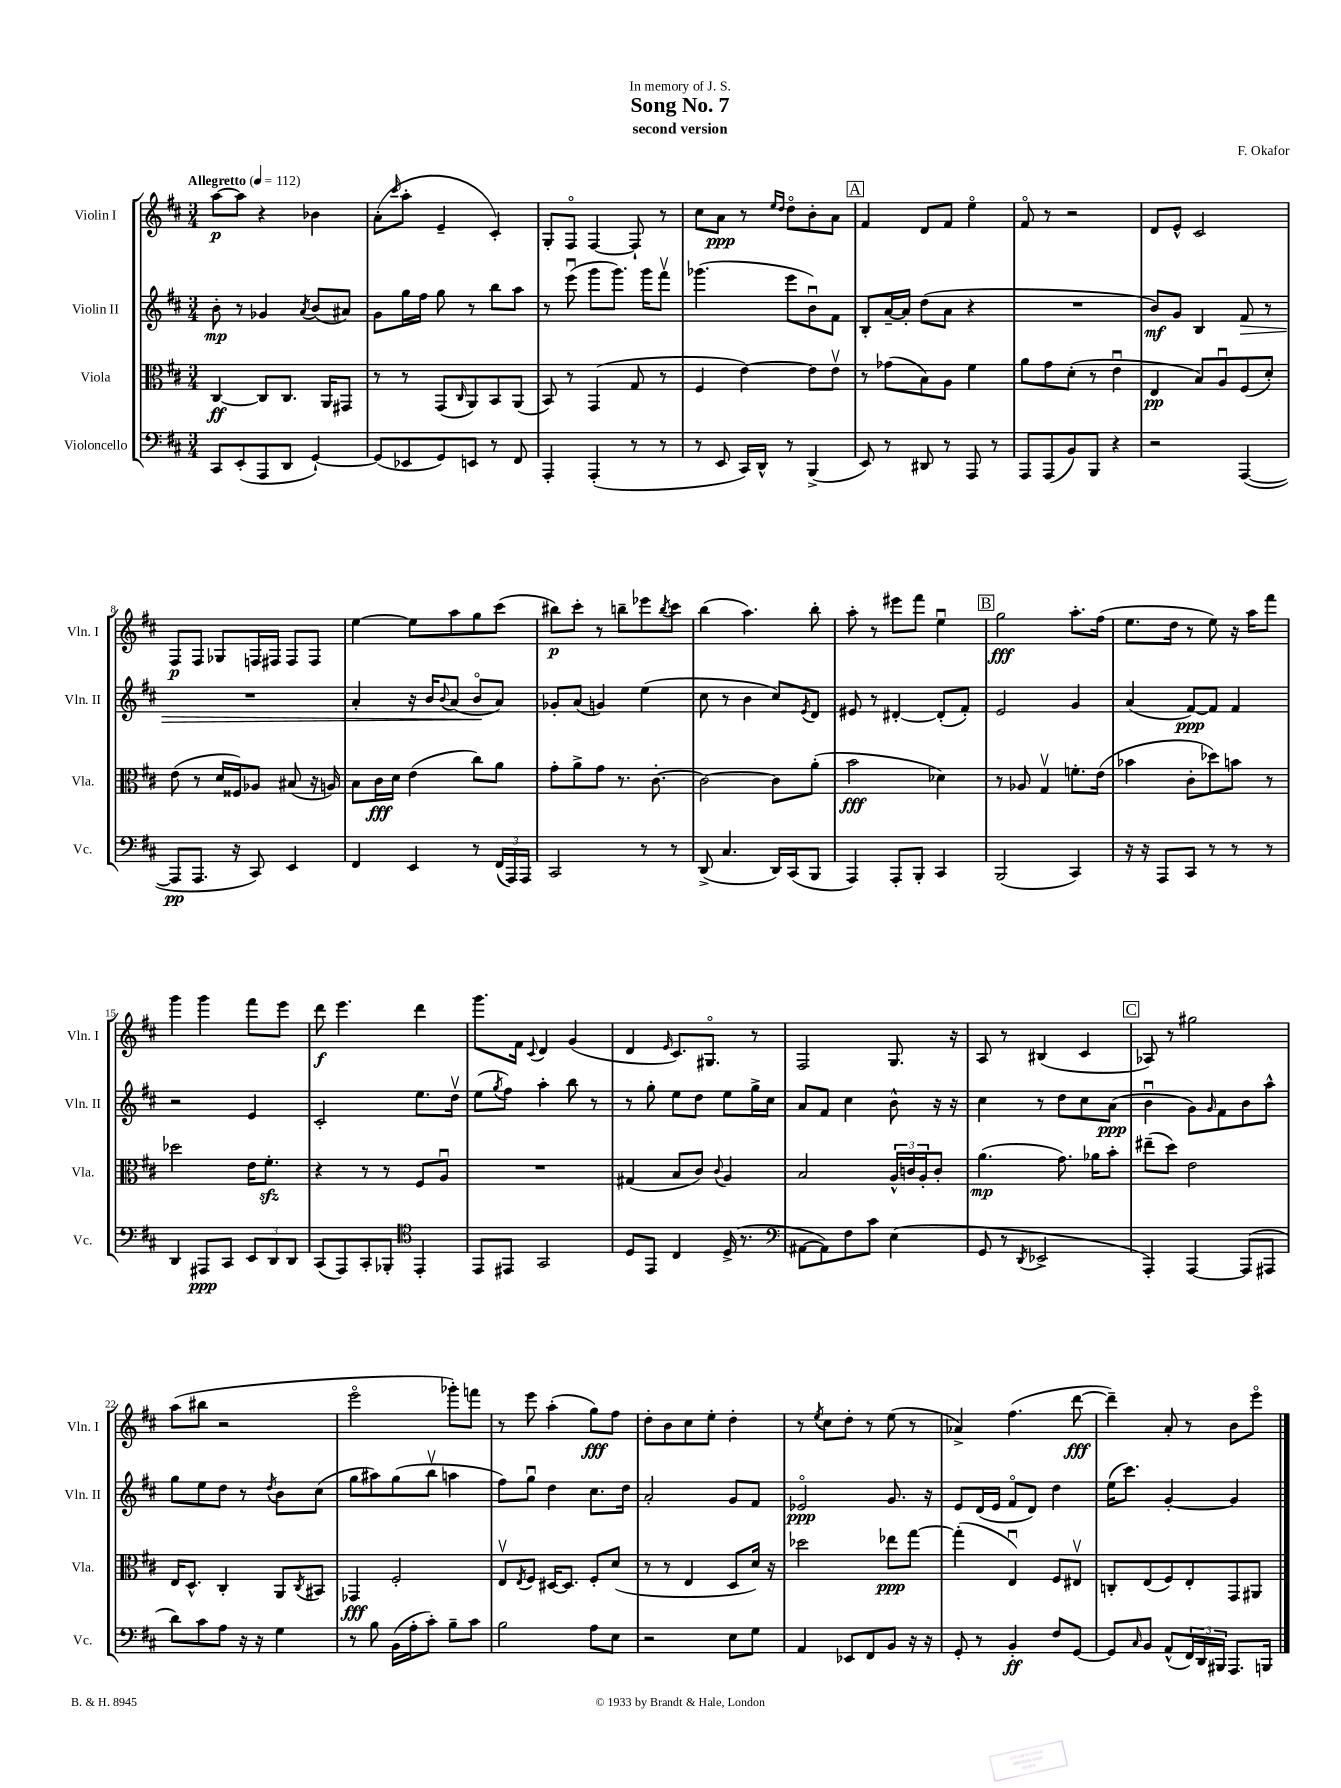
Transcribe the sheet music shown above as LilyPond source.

\header { title = "Song No. 7" composer = "F. Okafor" subtitle = "second version" dedication = "In memory of J. S." }
<<
\new StaffGroup <<
\new Staff = "s0" \with { instrumentName = "Violin I" shortInstrumentName = "Vln. I" } {
    \clef treble \key d \major \numericTimeSignature \time 3/4 \tempo "Allegretto" 4 = 112
    a''8~\p a''8 r4 bes'4 |
    a'8-.( \grace { cis'''16 } a''8-. e'4-- cis'4-.) |
    g8-. fis8\flageolet fis4~ fis8-! r8 |
    cis''8 a'8\ppp r8 \grace { e''16 d''16 } d''8\flageolet b'8-. a'8 |
    \mark \markup { \box "A" } fis'4 d'8 fis'8 e''4\flageolet |
    fis'8\flageolet r8 r2 |
    d'8 e'8-^ cis'2 |
    fis8\p fis8 ges8 f16 fis16 fis8 fis8 |
    e''4~ e''8 a''8 g''8 cis'''8( |
    bis''8\p) cis'''8-. r8 b''8-- ees'''8 \acciaccatura { b''8 } cis'''8 |
    b''4( a''4.) b''8-. |
    a''8-. r8 eis'''8 fis'''8 e''4\downbow |
    \mark \markup { \box "B" } g''2\fff a''8.-. fis''16( |
    e''8. d''16 r8 e''8) r16 a''16 fis'''8 |
    g'''4 g'''4 fis'''8 e'''8 |
    d'''8\f e'''4. d'''4 |
    g'''8. fis'16 \appoggiatura { cis'8 } d'4 g'4( |
    d'4 \grace { e'16 } cis'8.) gis8.\flageolet r8 |
    fis2 g8. r16 |
    a8 r8 bis4( cis'4 |
    \mark \markup { \box "C" } aes8) r8 gis''2 |
    a''8( bis''8 r2 |
    e'''2\flageolet ges'''8-.) f'''8 |
    r8 e'''8 a''4-.( g''8\fff) fis''8 |
    d''8-. b'8 cis''8 e''8-. d''4-. |
    r8 \acciaccatura { e''8 } cis''8 d''8-. r8 e''8( r8 |
    aes'4->) fis''4.( d'''8~\fff |
    d'''4--) a'8-. r8 b'8 e'''8\flageolet \bar "|." |
}
\new Staff = "s1" \with { instrumentName = "Violin II" shortInstrumentName = "Vln. II" } {
    \clef treble \key d \major \numericTimeSignature \time 3/4
    b'8-.\mp r8 ges'4 \acciaccatura { a'8 } b'8( ais'8) |
    g'8 g''16 fis''16 g''8 r8 b''8 a''8 |
    r8 e'''8\downbow( g'''8 g'''8.) g'''16 fis'''8\upbow |
    ges'''4.( e'''8 b'8\downbow) fis'8 |
    \mark \markup { \box "A" } b8-. a'16~-- a'16-. d''8( a'8 r4 |
    R2. |
    b'8\mf) g'8 b4 fis'8\> r8 |
    R2. |
    a'4-. r16 b'16 \appoggiatura { b'8 } a'8( b'8\flageolet\! a'8) |
    ges'8-. a'8( g'4) e''4( |
    cis''8 r8 b'4 cis''8) \acciaccatura { e'8 } d'8 |
    eis'8 r8 dis'4~-. dis'8-.( fis'8-.) |
    \mark \markup { \box "B" } e'2 g'4 |
    a'4( fis'8~\ppp) fis'8 fis'4 |
    r2 e'4 |
    cis'2-. e''8. d''16\upbow |
    e''8( \acciaccatura { g''8 } fis''8) a''4-. b''8 r8 |
    r8 g''8-. e''8 d''8 e''8 g''16-> cis''16 |
    a'8 fis'8 cis''4 b'8-^ r16 r16 |
    cis''4 r8 d''8 cis''8 a'8\ppp( |
    \mark \markup { \box "C" } b'4\downbow g'8) \grace { g'16 } fis'8 b'8 a''8-^ |
    g''8 e''8 d''8 r8 \acciaccatura { d''8 } b'8 cis''8( |
    g''8 ais''8) g''8( b''8\upbow a''4 |
    fis''8) g''8\downbow d''4 cis''8. d''16 |
    a'2-. g'8 fis'8 |
    ees'2\flageolet\ppp g'8. r16 |
    e'8 d'16( e'16 fis'8\flageolet d'8) d''4 |
    e''16( cis'''8.) g'4~-. g'4 \bar "|." |
}
\new Staff = "s2" \with { instrumentName = "Viola" shortInstrumentName = "Vla." } {
    \clef alto \key d \major \numericTimeSignature \time 3/4
    cis4~\ff cis8 cis8. a,16 gis,8 |
    r8 r8 g,8( \grace { cis16 } a,8) b,8 a,8( |
    b,8) r8 g,4( g8 r8 |
    fis4 e'4~) e'8 e'8\upbow |
    \mark \markup { \box "A" } r8 ges'8( b8) a8 fis'4 |
    a'8 g'8 d'8-.( r8 e'4\downbow |
    e4\pp b8) a8\downbow fis8( d'8-.) |
    e'8( r8 d'16 fisis16) aes8 bis8( r16 a16) |
    b8 cis'16\fff d'16 e'4( cis''8) a'8 |
    g'8-. a'8-> g'8 r8. cis'8.~-. |
    cis'2~ cis'8 a'8-.( |
    b'2\fff des'4) |
    \mark \markup { \box "B" } r8 aes8 g4\upbow f'8.-. e'16( |
    bes'4 cis'8-. des''8) b'8 r8 |
    des''2 e'16 fis'8.-.\sfz |
    r4 r8 r8 fis8 a8\downbow |
    R2. |
    gis4( b8 cis'8) \appoggiatura { cis'8 } a4 |
    b2 \tuplet 3/2 { a16-^ c'16 a16-. } c'8-. |
    a'4.\mp( g'8.) aes'16 b'8-. |
    \mark \markup { \box "C" } eis''8--( d''8) e'2 |
    e16 d8.-^ cis4-. a,8 \acciaccatura { cis8 } bis,8 |
    ges,4\fff fis2-. |
    e8\upbow \acciaccatura { e8 } fis8 dis16~ dis8. fis8-. d'8( |
    r8 r8 e4 d8 d'16) r16 |
    des''2 ees''8\ppp g''8~ |
    g''4-.( e4\downbow) fis8 eis8\upbow |
    c8-. e8( fis8) e8-. g,8 ais,8 \bar "|." |
}
\new Staff = "s3" \with { instrumentName = "Violoncello" shortInstrumentName = "Vc." } {
    \clef bass \key d \major \numericTimeSignature \time 3/4
    cis,8 e,8-.( a,,8 d,8 g,4~-!) |
    g,8( ees,8 g,8) e,8 r8 fis,8 |
    a,,4-. a,,4-.( r8 r8 |
    r8 e,8 cis,16) d,16-^ r8 b,,4->( |
    \mark \markup { \box "A" } e,8) r8 dis,8 r8 a,,8 r8 |
    a,,8 a,,8( b,8) b,,8 r4 |
    r2 a,,4~( |
    a,,8\pp a,,8. r16 cis,8) e,4 |
    fis,4 e,4 r8 \tuplet 3/2 { fis,16( a,,16) a,,16 } |
    cis,2 r8 r8 |
    d,8->( cis4. d,16) cis,16( b,,8 |
    a,,4) a,,8-. b,,8-. cis,4 |
    \mark \markup { \box "B" } b,,2( cis,4) |
    r16 r16 a,,8 cis,8 r8 r8 r8 |
    d,4 ais,,8\ppp cis,8 \tuplet 3/2 { e,8 d,8 d,8 } |
    cis,8( a,,8) cis,8-. bes,,8-. \clef tenor e,4-. |
    e,8 eis,8 g,2 |
    d8 e,8 cis4 d16->( r8. |
    \clef bass ais,8~ ais,8) fis8 cis'8 e4( |
    g,8 r8 \acciaccatura { d,8 } ees,2-> |
    \mark \markup { \box "C" } a,,4-.) a,,4~ a,,8( ais,,8 |
    d'8) cis'8 a8 r16 r16 g4 |
    r8 b8 b,16( a16-. cis'8-.) b8-- cis'8 |
    b2 a8 e8 |
    r2 e8 g8 |
    a,4 ees,8 fis,8 b,8 r16 r16 |
    g,8-. r8 b,4-.\ff fis8 g,8~ |
    g,8 \grace { cis16 } b,8 a,8-^( \tuplet 3/2 { fis,16) d,16 bis,,16 } a,,8. b,,16 \bar "|." |
}
>>
>>
